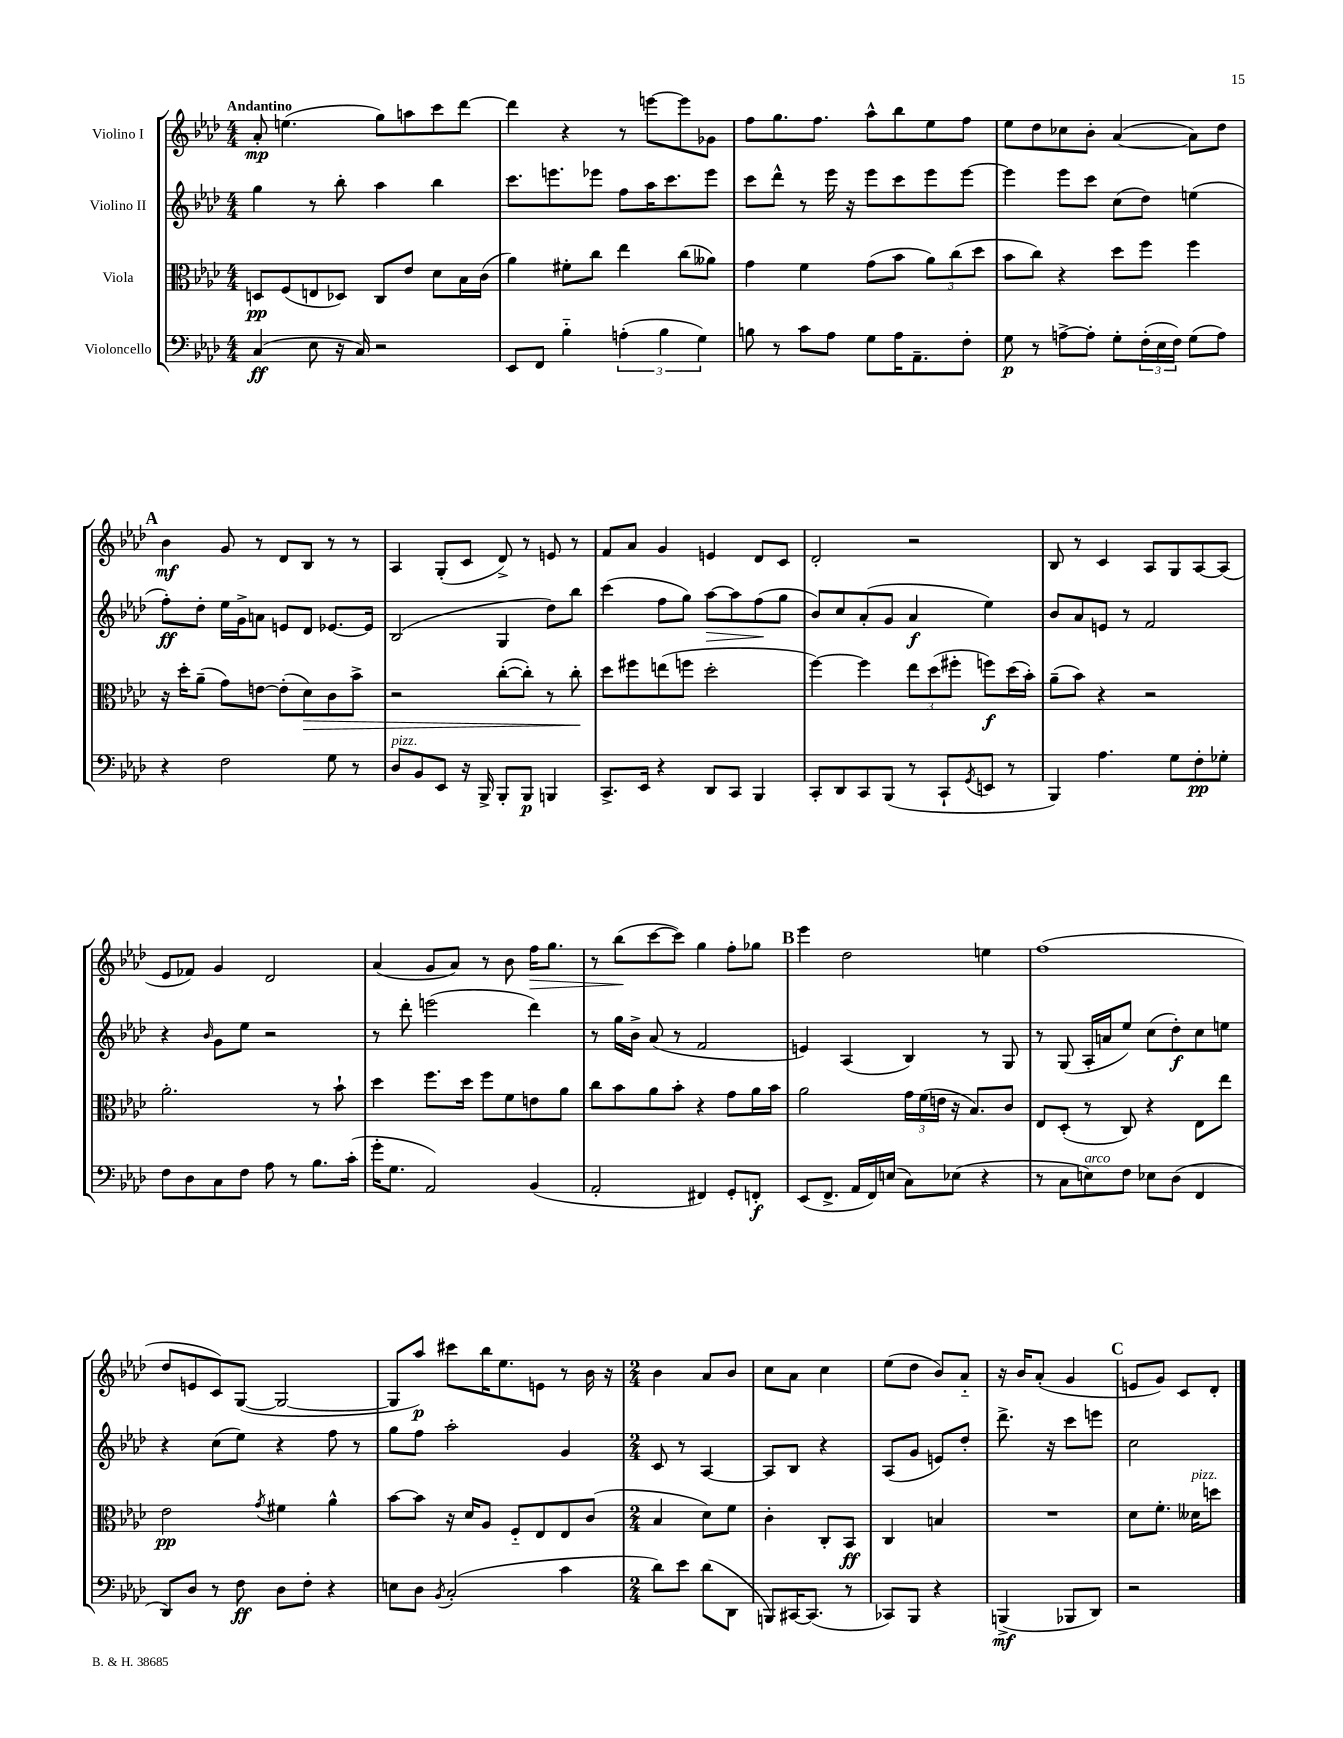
<<
\new StaffGroup <<
\new Staff = "s0" \with { instrumentName = "Violino I" } {
    \clef treble \key aes \major \numericTimeSignature \time 4/4 \tempo "Andantino"
    aes'8-.\mp e''4.( g''8) a''8 c'''8 des'''8~ |
    des'''4 r4 r8 e'''8~ e'''8 ges'8 |
    f''8 g''8. f''8. aes''8-^ bes''8 ees''8 f''8 |
    ees''8 des''8 ces''8 bes'8-. aes'4~( aes'8) des''8 |
    \mark \markup { \bold "A" } bes'4\mf g'8 r8 des'8 bes8 r8 r8 |
    aes4 g8-.( c'8 des'8->) r8 e'8 r8 |
    f'8 aes'8 g'4 e'4 des'8 c'8 |
    des'2-. r2 |
    bes8 r8 c'4 aes8 g8 aes8~ aes8( |
    ees'8 fes'8) g'4 des'2 |
    aes'4( g'8 aes'8) r8 bes'8 f''16\> g''8. |
    r8 bes''8\!( c'''8~ c'''8) g''4 f''8-. ges''8 |
    \mark \markup { \bold "B" } ees'''4 des''2 e''4 |
    f''1( |
    des''8 e'8 c'8) g8~( g2~ |
    g8 aes''8\p) cis'''8 bes''16 ees''8. e'8 r8 bes'16 r16 |
    \numericTimeSignature \time 2/4 bes'4 aes'8 bes'8 |
    c''8 aes'8 c''4 |
    ees''8( des''8 bes'8) aes'8-_ |
    r16 bes'16 aes'8-.( g'4 |
    \mark \markup { \bold "C" } e'8 g'8) c'8 des'8-. \bar "|." |
}
\new Staff = "s1" \with { instrumentName = "Violino II" } {
    \clef treble \key aes \major \numericTimeSignature \time 4/4
    g''4 r8 bes''8-. aes''4 bes''4 |
    c'''8. e'''8. ees'''8 f''8 aes''16 c'''8. ees'''8 |
    c'''8 des'''8-^ r8 ees'''16 r16 ees'''8 c'''8 ees'''8 ees'''8~ |
    ees'''4 ees'''8 c'''8 c''8( des''8) e''4( |
    \mark \markup { \bold "A" } f''8-.\ff) des''8-. ees''16 g'16-> a'8 e'8 des'8 ees'8.~ ees'16 |
    bes2( g4 des''8) bes''8 |
    c'''4( f''8 g''8) aes''8~\> aes''8 f''8\!( g''8 |
    bes'8) c''8 aes'8-.( g'8 aes'4\f ees''4) |
    bes'8 aes'8 e'8 r8 f'2 |
    r4 \grace { bes'16 } g'8 ees''8 r2 |
    r8 des'''8-. e'''2( des'''4) |
    r8 g''16 bes'16-> aes'8( r8 f'2 |
    \mark \markup { \bold "B" } e'4) aes4( bes4) r8 g8 |
    r8 g8( aes16-. a'16 ees''8) c''8( des''8-.\f) c''8 e''8 |
    r4 c''8( ees''8) r4 f''8 r8 |
    g''8 f''8 aes''2-. g'4 |
    \numericTimeSignature \time 2/4 c'8 r8 aes4~ |
    aes8 bes8 r4 |
    aes8( g'8 e'8) des''8-. |
    des'''8.-> r16 c'''8 e'''8 |
    \mark \markup { \bold "C" } c''2 \bar "|." |
}
\new Staff = "s2" \with { instrumentName = "Viola" } {
    \clef alto \key aes \major \numericTimeSignature \time 4/4
    d8\pp f8( e8 des8) c8 ees'8 des'8 bes16 c'16( |
    aes'4) fis'8-. c''8 ees''4 c''8( aeses'8) |
    g'4 f'4 g'8( bes'8 \tuplet 3/2 { aes'8) c''8( des''8 } |
    bes'8 c''8) r4 des''8 f''8 f''4 |
    \mark \markup { \bold "A" } r16 des''16-. aes'8--( g'8) e'8~ e'8-.( des'8\>) c'8 bes'8-> |
    r2 c''8~-.( c''8-.) r8 c''8-.\! |
    des''8 fis''8 e''8( f''8 des''2-. |
    f''4~) f''4 \tuplet 3/2 { ees''8 des''8( fis''8-. } f''8\f) des''16( bes'16-.) |
    aes'8--( bes'8) r4 r2 |
    aes'2.-. r8 bes'8-! |
    des''4 f''8. des''16 f''8 f'8 e'8 aes'8 |
    c''8 bes'8 aes'8 bes'8-. r4 g'8 aes'16 bes'16 |
    \mark \markup { \bold "B" } aes'2 \tuplet 3/2 { g'16 f'16( e'16 } r16 bes8.) c'8 |
    ees8 des8-.( r8 c8) r4 ees8 ees''8 |
    ees'2\pp \acciaccatura { g'8 } fis'4 aes'4-^ |
    bes'8~ bes'8 r16 des'16 aes8 f8-_ ees8 ees8 c'8( |
    \numericTimeSignature \time 2/4 bes4 des'8) f'8 |
    c'4-. c8-. bes,8\ff |
    c4 b4 |
    R2 |
    \mark \markup { \bold "C" } des'8 f'8.-. deses'16^\markup { \italic "pizz." } d''8 \bar "|." |
}
\new Staff = "s3" \with { instrumentName = "Violoncello" } {
    \clef bass \key aes \major \numericTimeSignature \time 4/4
    c4\ff( ees8 r16 c16) r2 |
    ees,8 f,8 bes4-_ \tuplet 3/2 { a4-.( bes4 g4) } |
    b8 r8 c'8 aes8 g8 aes16 aes,8.-- f8-. |
    g8\p r8 a8~-> a8-. g8-. \tuplet 3/2 { f16-.( ees16 f16) } g8( a8) |
    \mark \markup { \bold "A" } r4 f2 g8 r8 |
    des8^\markup { \italic "pizz." } bes,8 ees,8 r16 bes,,16-> bes,,8-. bes,,8\p b,,4 |
    c,8.-> ees,16 r4 des,8 c,8 bes,,4 |
    c,8-. des,8 c,8 bes,,8( r8 c,8-! \acciaccatura { g,8 } e,8 r8 |
    bes,,4) aes4. g8 f8-.\pp ges8-. |
    f8 des8 c8 f8 aes8 r8 bes8. c'16-.( |
    g'16-. g8. aes,2) bes,4( |
    aes,2-. fis,4) g,8-. f,8-.\f |
    \mark \markup { \bold "B" } ees,8( f,8.-> aes,16 f,16) e16( c8) ees8( r4 |
    r8 c8 e8^\markup { \italic "arco" }) f8 ees8 des8( f,4 |
    des,8) des8 r8 f8\ff des8 f8-. r4 |
    e8 des8 \acciaccatura { bes,8 } c2-.( c'4 |
    \numericTimeSignature \time 2/4 des'8) ees'8 des'8( des,8 |
    b,,8) cis,16~ cis,8.( r8 |
    ces,8) bes,,8 r4 |
    b,,4->\mf( bes,,8 des,8) |
    \mark \markup { \bold "C" } r2 \bar "|." |
}
>>
>>
\layout { \context { \Score \remove "Bar_number_engraver" } }
